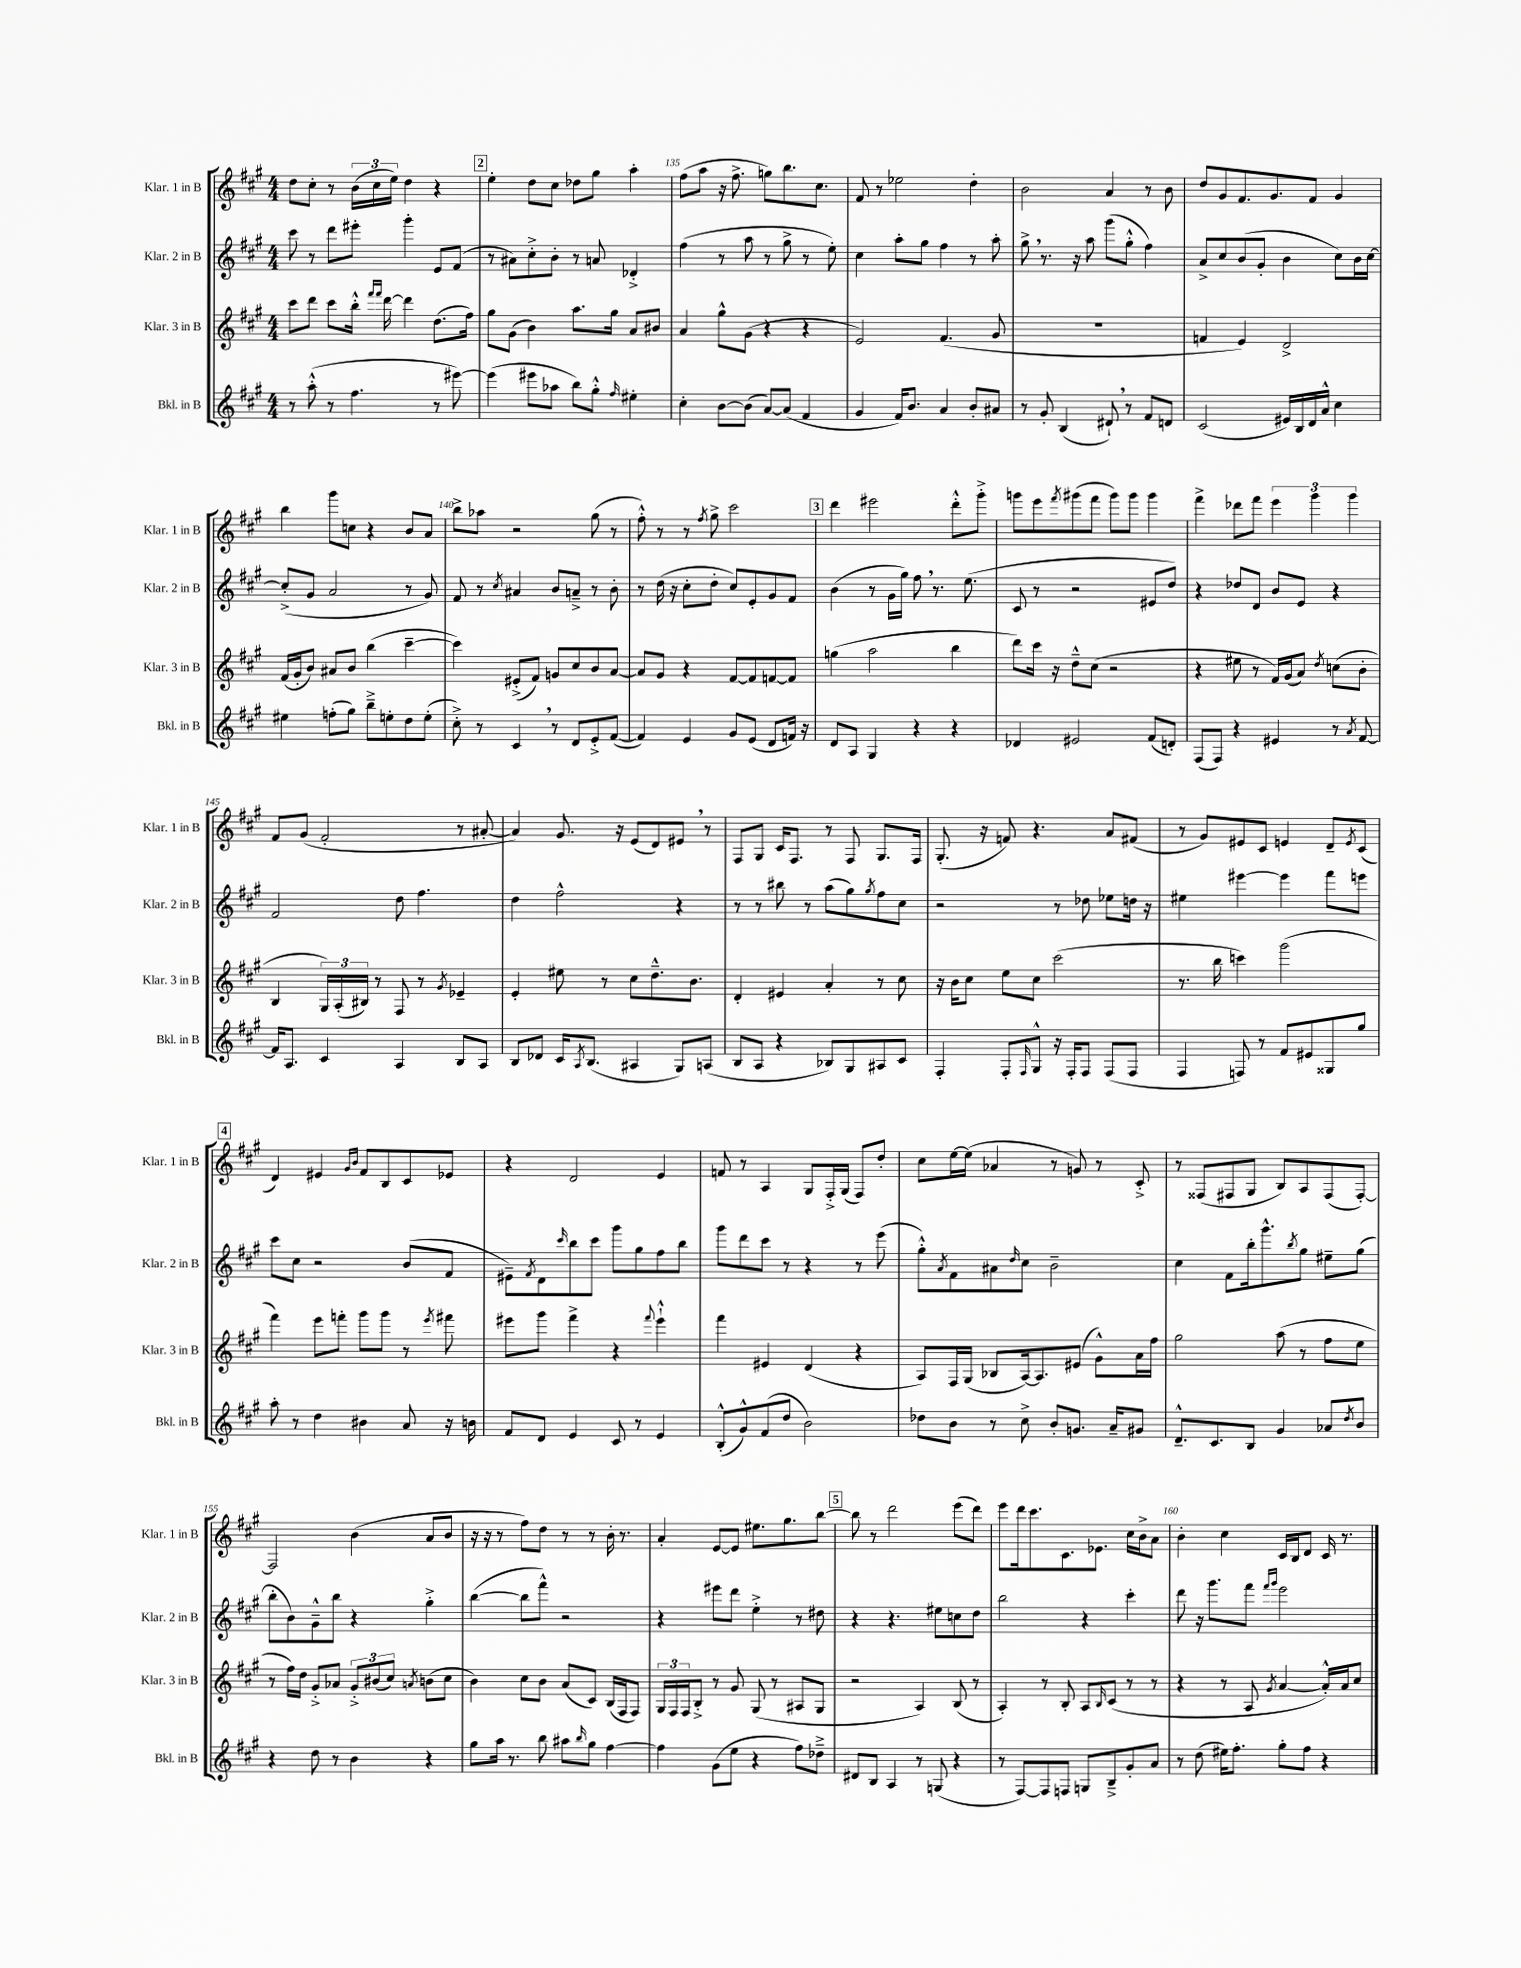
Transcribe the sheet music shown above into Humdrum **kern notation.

**kern	**kern	**kern	**kern
*staff4	*staff3	*staff2	*staff1
*clefG2	*clefG2	*clefG2	*clefG2
*k[f#c#g#]	*k[f#c#g#]	*k[f#c#g#]	*k[f#c#g#]
*M4/4	*M4/4	*M4/4	*M4/4
8r	8ccc#\L	8ccc#\	8dd\L
(8aa'^^\	8ddd\J	8r	8cc#'\J
8r	8ccc#\L	8ddd\L	8r
4.ff#\	16bb'^^\Jk	8eee#'\J	(24b\LL
.	.	.	24cc#\
.	16qqfff#/LL	.	.
.	16qqfff#/JJ	.	.
.	[16ddd\	.	.
.	.	.	24ee\JJ)
.	4ddd\]	4ggg#'\	4dd\
8r	(8.dd\L	8e/L	4r
[8eee#\)	.	(8f#/J	.
.	16ff#\Jk)	.	.
=	=	=	=
(4eee#\]	8gg#\L	8r	4ee'\
.	(8g#\J	8a#\L)	.
8eee#\L	4b\)	8cc#'^\	8dd\L
8aa-\J	.	8b'\J	8cc#\J
8bb\L)	8.aa\L	8r	8dd-\L
8gg#'^^\J	.	8a/	8gg#\J
.	16gg#\Jk	.	.
16qqff#/	.	.	.
4ee#'\	8a/L	4d-'^/	4aa'\
.	8b#/J	.	.
=	=	=	=
4cc#'\	4a/	(4ff#\	(8ff#\L
.	.	.	8aa\J
[8b\L	8gg#^^\L	8r	16r
.	.	.	8.ff#^\
(8b\]J	(8g#\J	8aa\	.
[8a/L)	4r	8r	8gg\L)
(8a/]J	.	8gg#^\	8.bb\
4f#/	4r	8r	.
.	.	.	8.cc#\J
.	.	8ee'\)	.
=	=	=	=
4g#/	2e/)	4cc#\	8f#/
.	.	.	8r
16f#/LK)	.	8aa'\L	2ee-\
8.b/J	.	.	.
.	.	8gg#\J	.
4a/	(4.f#/	4ff#\	.
8b'/L	.	8r	4dd'\
8a#/J	8g#/	8aa'\	.
=	=	=	=
8r	1r	8gg#^\	2b\
8g#'/	.	8.r	.
(4B/	.	.	.
.	.	16r	.
.	.	8aa\	.
8d#`/)	.	(8ggg#\L	4a/
8r	.	8gg#'^^\J	.
8f#/L	.	4ff#\)	8r
8d/J	.	.	8b\
=	=	=	=
(2c#/	4f/	8a^/L	8dd/L
.	.	8cc#/	8g#/
.	4e/)	(8b/	8.f#/
.	.	8g#'/J	.
.	.	.	8.g#/
16e#/LL)	2d^/	4b\	.
16B/	.	.	.
16d/	.	.	8f#/J
16a^^/JJ	.	.	.
4cc#\	.	8cc#\L)	4g#/
.	.	16b\L	.
.	.	[16cc#\JJ	.
=	=	=	=
4ee#\	(16f#/LL	(8cc#'^/]L	4bb\
.	16g#'/J	.	.
.	8b/J)	8g#/J	.
(8ff'\L	8a#/L	2a/	8ggg#\L
8gg#\J)	8b/J	.	8cc\J
8bb~^\L	(4bb\	.	4r
8ee'\	.	.	.
8dd\	[4ccc#~\	8r	8b/L
(8ee'\J	.	8g#/)	8a/J
=	=	=	=
8cc#'^\)	4ccc#\])	8f#/	8bb^\L
8r	.	8r	8aa-\J
.	.	8qcc#/	.
4c#/	(8e#'^/L	4a#/	2r
.	8f#/J)	.	.
8r	8g/L	8b/L	.
8d/L	8cc#/	8a~^/J	.
8e'^/	8b/	8r	(8gg#\
([8f#/J	[8a/J	8b'\	8r
=	=	=	=
4f#/])	8a/]L	8r	8ff#'^^\)
.	8g#/J	(16dd\	8r
.	.	16r	.
4e/	4r	8cc#'\L	8r
.	.	.	8qff#/
.	.	8dd'\J	8gg#^\
8g#/L	[8f#/L	8cc#/L)	2ccc#\
(8e/J	8f#/]	8e'/	.
8d/L	[8f/	8g#/	.
16f/Jk)	8f/]J	8f#/J	.
16r	.	.	.
=	=	=	=
8d/L	(4gg\	(4b\	4ddd\
8A/J	.	.	.
4G#/	2aa\	8r	2eee#\
.	.	16g#\LL	.
.	.	16gg#\JJ)	.
4r	.	8ff#\	.
.	.	8.r	.
4r	4bb\	.	8ddd'^^\L
.	.	(8.ee\	.
.	.	.	8ggg#'^\J
=	=	=	=
4d-/	8ddd\L)	8c#/	8ggg\L
.	16ccc#\Jk	8r	8eee\
.	16r	.	.
.	.	.	8qfff#/
2e#/	8dd~^^\L	2r	(8ggg#\
.	(8cc#\J	.	8fff#\J
.	2r	.	8ggg#\L)
.	.	.	8ggg#\J
(8f#/L	.	8e#/L	4ggg#\
8d'/J)	.	8dd/J)	.
=	=	=	=
(8F#/L	4r	4r	4fff#^\
8F#/J)	.	.	.
4r	8ee#\	8dd-/L	8ddd-\L
.	8r	8d/J	8fff#\J
4e#/	16f#/LL)	8b/L	6eee\
.	(16g#/J	.	.
.	8a/J)	8e/J	.
.	.	.	6ggg#\
.	8qdd/	.	.
8r	(8cc\L	4r	.
.	.	.	6ggg#\
8qa/	.	.	.
[8f#/	8b'\J	.	.
=	=	=	=
16f#/]LK	4B/	2f#/	8f#/L
8.A/J	.	.	.
.	.	.	(8g#/J
4c#/	24G#/LL)	.	2f#'/
.	(24A'/	.	.
.	24B#/JJ)	.	.
.	8r	.	.
4A/	8F#/	8dd\	.
.	8r	4.ff#\	.
.	8qg#/	.	.
8B/L	4e-~/	.	8r
8A/J	.	.	[8a#'/
=	=	=	=
8B/L	4e'/	4dd\	4a#/])
8d-/J	.	.	.
16c#/LK	8ee#\	2ff#^^\	8.g#/
8qA/	.	.	.
(8.B/J	.	.	.
.	8r	.	.
.	.	.	16r
4A#/	8cc#\L	.	(8e/L
.	8.dd~^^\	.	8d/)
8G#/L)	.	4r	8e#/J
.	8.b\J	.	.
(8A/J	.	.	8r
=	=	=	=
8B/L	4d'/	8r	8F#/L
8A/J	.	8r	8G#/J
4r	4e#/	8bb#\	16c#/LK
.	.	.	8.F#/J
.	.	8r	.
8B-/L)	4a'/	(8aa\L	8r
8G#/	.	8gg#\)	8F#/
.	.	8qgg#/	.
8A#/	8r	8ff#\	8.G#/L
8c#/J	8cc#\	8cc#\J	.
.	.	.	16F#/Jk
=	=	=	=
4F#'/	16r	2r	(8.G#'/
.	16b\LK	.	.
.	8cc#\J	.	.
.	.	.	16r
8F#'/L	8ee\L	.	8f/)
16qqF#/	.	.	.
8G#^^/J	8cc#\J	.	4.r
16r	(2ccc#\	8r	.
16F#'/LK	.	.	.
8F#/J	.	8dd-\	.
(8F#/L	.	8ee-\L	8a/L
8F#/J	.	16dd\Jk	(8f#/J
.	.	16r	.
=	=	=	=
4F#/	8.r	4ee#\	8r
.	.	.	8g#/L)
.	16bb\	.	.
8F/)	4ccc\)	[4eee#\	8e#/
8r	.	.	8c#/J
8f#/L	(2ggg#\	4eee#\]	4e/
8e#/	.	.	.
8G##/	.	8fff#\L	8d~/L
.	.	.	8qe/
8gg#/J	.	8eee\J	(8c#/J
=	=	=	=
8aa'\	4fff#\)	8ccc#\L	4d/)
8r	.	8cc#\J	.
4dd\	8eee\L	2r	4e#/
.	8fff'\J	.	.
.	.	.	16qqg#/LL
.	.	.	16qqb/JJ
4b#\	8ggg#\L	.	8f#/L
.	8ggg#\J	.	8B/
8a/	8r	(8b/L	8c#/
.	8qeee/	.	.
16r	8fff#\	8f#/J	8e-/J
16b\	.	.	.
=	=	=	=
8f#/L	8eee#\L	8e#~\L)	4r
.	.	8qf#/	.
8d/J	8ggg#\J	8d\	.
.	.	16qqccc#/	.
4e/	4fff#^\	8bb\	2d/
.	.	8ccc#\J	.
8c#/	4r	8ggg#\L	.
8r	.	8gg#\	.
.	8qqfff#/	.	.
4e/	4eee#`^^\	8ff#\	4e/
.	.	8bb\J	.
=	=	=	=
(8B'^^/L	4fff#\	8ggg#\L	8f/
8g#^^/)	.	8ddd\	8r
(8f#/	4e#/	8ccc#\J	4A/
8dd/J	.	8r	.
2b\)	(4d/	4r	8G#/L
.	.	.	16F#'^/L
.	.	.	(16G#/JJ
.	4r	8r	8F#/L)
.	.	(8eee\	8dd'/J
=	=	=	=
8dd-\L	8A/L)	8gg#'^^\L)	8cc#\L
.	.	8qa/	.
8b\J	16F#/L	8f#\	[16ee\L
.	(16G#/JJ	.	(16ee\]JJ
8r	8B-/L	8a#\	4a-/
.	.	16qqdd/	.
8cc#^\	[16A/k)	8cc#\J	.
.	8.A/]	.	.
8b'/L	.	2b~\	8r
8.g/J	(8e#/J	.	8g/)
.	8g#^^\L)	.	8r
16a~/LK	.	.	.
8g#/J	16a\L	.	8c#'^/
.	16ff#\JJ	.	.
=	=	=	=
8.d~^^/L	2gg#\	4cc#\	8r
.	.	.	(8F##/L
8.c#/	.	.	.
.	.	8f#\L	8F#/
8B/J	.	16bb'\k	8G#/J
.	.	8.ggg#^^\	.
4g#/	(8aa\	.	8B/L)
.	.	8qbb/	.
.	8r	8gg#\J	8A/
8a-/L	8ff#\L	8ee#~\L	(8F#/
8qdd/	.	.	.
8b/J	8ee\J	(8gg#\J	[8F#'/J)
=	=	=	=
4r	8r	8bb'\L	2F#/]
.	16ff#\LL)	8b\)	.
.	16dd\JJ	.	.
8dd\	8g#'^/L	8g#~^^\	.
8r	8a-/J	8bb\J	.
4b\	12g#'^/L	4r	(4b\
.	(12b#/	.	.
.	12cc#/J)	.	.
.	8qa/	.	.
4r	(8b\L	4gg#'^\	8a/L
.	8cc#\J	.	8b/J
=	=	=	=
8gg#\L	4b\)	([4bb\	16r
.	.	.	16r
16aa\Jk	.	.	8r
8.r	.	.	.
.	8cc#\L	8bb\]L	8ff#\L)
8bb\	8b\J	8fff#^^\J)	8dd\J
8aa#\L	(8a/L	2r	8r
16qqbb/	.	.	.
8gg#\J	8c#/J)	.	8r
[4ff#\	(16B/LL	.	16b'\
.	16F#/J	.	8.r
.	8F#/J)	.	.
=	=	=	=
4ff#\]	24G#/LL	4r	4a'/
.	24F#/	.	.
.	24F#/J	.	.
.	8B'^/J	.	.
(8g#\L	8r	8eee#\L	[8e/L
8ee\J	8g#/	8ddd\J	8e/]J
4r	(8G#/	4ee'^\	8.ee#\L
.	8r	.	.
.	.	.	8.gg#\
8ff#\L)	8A#/L	8r	.
8dd-~^\J	8G#/J	8dd#\	[8bb\J
=	=	=	=
8d#/L	2r	4r	8bb\]
8B/J	.	.	8r
4A/	.	4.r	2ddd\
8r	4A/)	.	.
(8G/	.	8ee#\L	.
4r	(8B/	8cc\	(8eee\L
.	8r	8dd\J	8ddd\J)
=	=	=	=
8r	4A'/)	2bb\	8eee\L
[8F#/L)	.	.	16ddd\k
.	.	.	8.ccc#\
8F#/]	8r	.	.
8F/J	8B'/	.	8.c#\
8G/L	8A/L	4r	.
.	.	.	8.e-\J
.	16qqB/	.	.
8B~^/	(8c#/J	.	.
8g#'/	8r	4ccc#'\	16cc#\LL
.	.	.	16b^\J
8a/J	8r	.	8a\J
=	=	=	=
8r	4r	8ddd\	4b'\
(8dd\	.	16r	.
.	.	8.ggg#\L	.
16ee#\LK)	8r	.	4cc#\
8.ff#'\J	.	.	.
.	8A/	8fff#\J	.
.	.	16qqfff#/LL	.
.	8qg#/	16qqggg#/JJ	.
8gg#'\L	[4a/	2eee\	16c#/LL
.	.	.	16B/J
8ff#\J	.	.	8d/J
4r	16a'^^/]LL)	.	16c#/
.	16a/J	.	8.r
.	8cc#/J	.	.
==	==	==	==
*-	*-	*-	*-
